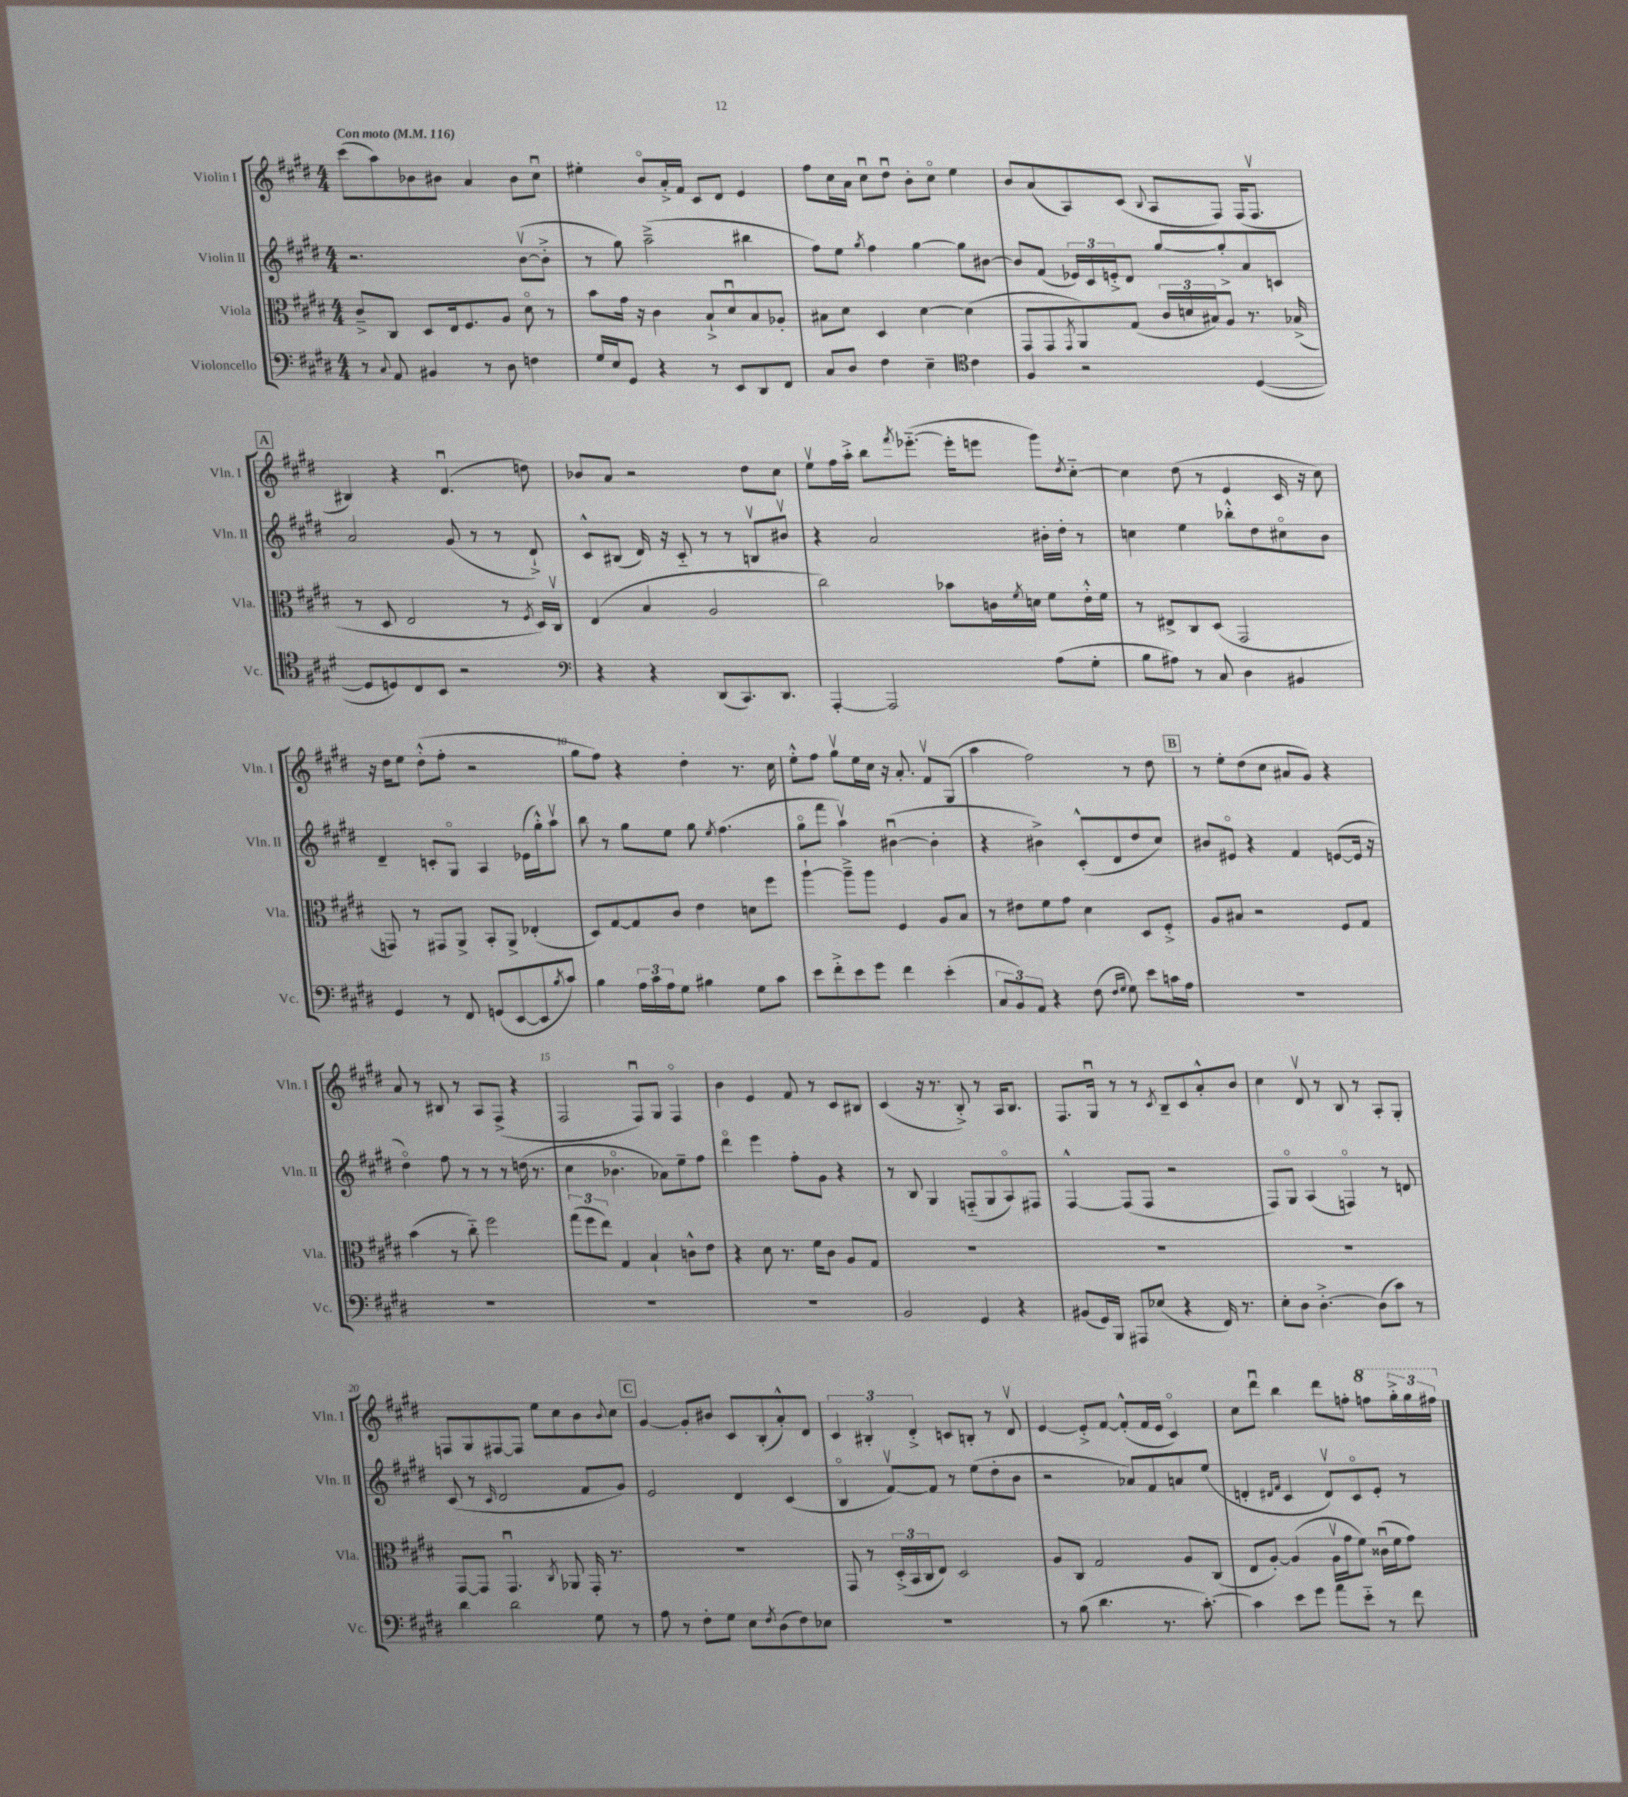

**kern	**kern	**kern	**kern
*part4	*part3	*part2	*part1
*staff4	*staff3	*staff2	*staff1
*I"Violoncello	*I"Viola	*I"Violin II	*I"Violin I
*I'Vc.	*I'Vla.	*I'Vln. II	*I'Vln. I
*clefF4	*clefC3	*clefG2	*clefG2
*k[f#c#g#d#]	*k[f#c#g#d#]	*k[f#c#g#d#]	*k[f#c#g#d#]
*M4/4	*M4/4	*M4/4	*M4/4
*MM116	*MM116	*MM116	*MM116
=1	=1	=1	=1
!	!	!	!LO:TX:a:B:t=Con moto
8r	8c#~^/L	2.r	(8ccc#\L
8qqC#/	.	.	.
8AA/	8C#/J	.	8aa\)
4BB#X/	8D#/L	.	8b-X\
.	16E/k	.	8b#X\J
.	8.F#/	.	.
8r	.	.	4a/
8D#\	8A/J	.	.
4Fn\	8d#\	([8bv\L	8b#\L
.	8r	8b'^\J]	8cc#u\J
=2	=2	=2	=2
16G#/LL	8b\L	8r	4ee#X'\
16E/J	.	.	.
8GG#/J	16g#\Jk	8gg#\)	.
.	16r	.	.
4r	4c#\	(2aa~^\	8b/L
.	.	.	16a'^/L
.	.	.	16f#/JJ
8r	8B`^/L	.	8c#/L
8EE/L	8d#u/	.	8d#/J
8DD#/	8B/	4bb#X\	4e/
8FF#/J	8A-X'/J	.	.
=3	=3	=3	=3
8C#/L	8B#X\L	8ff#\L)	8ff#\L
8D#/J	8d#\J	8ee\J	16cc#\L
.	.	.	16a\JJ
.	.	8qgg#/	.
4F#\	4D#/	4ff#\	8cc#u\L
.	.	.	8dd#u\J
4E~\	[4d#\	[4gg#\	8b'\L
.	.	.	8cc#\J
*clefC4	*	*	*
4c#\	(4d#\]	8gg#\L]	4ee\
.	.	[8b#X\J	.
=4	=4	=4	=4
4F#/	8GG#/L	8b#/L]	8b/L
.	8GG#/	(8f#/J	(8a/
.	8qGG#/	.	.
2r	8AA/)	24e-X/LL)	8A/)
.	.	24c#/	.
.	.	24en'^/J	.
.	(8G#/J	8d#/J	(8c#/J
.	.	.	8qqB/
.	24c#/LL	[8gg#/L	8A/L
.	24dn/	.	.
.	24B#X/J)	.	.
.	8A/J	8gg#'^/]	8F#/J)
([4D#/	8.r	8a/	(16F#/KL
.	.	.	8.F#v/J
.	.	8cn/J	.
.	(16B-X^/	.	.
!!LO:LB:g=z
!!LO:REH:place=s1:t=A
=5	=5	=5	=5
8D#/L]	8r	2a/	4B#X/)
8Dn/)	8D#/	.	.
8C#/	2E/	.	4r
8BB/J	.	.	.
2r	.	(8g#/	(4.d#u/
.	.	8r	.
.	8r	8r	.
.	8qF#/	.	.
.	16D#/LL)	8d#`^/)	8ddn\)
.	16C#v/JJ	.	.
=6	=6	=6	=6
*clefF4	*	*	*
4r	(4E/	8c#^^/L	8b-X/L
.	.	(8B#X/J	8a/J
4r	4B/	16d#/)	2r
.	.	16r	.
.	.	8c#/	.
(8DD#/L	2A/	8r	.
8.CC#/)	.	8r	.
.	.	8Bnv/L	8dd#\L
8.DD#/J	.	.	.
.	.	8b#Xv/J	8cc#\J
=7	=7	=7	=7
[4AAA'/	2cc#\)	4r	8eev\L
.	.	.	16ff#\L
.	.	.	16aa'^\JJ
2AAA/]	.	2a/	8bb\L
.	.	.	8qfff#/
.	.	.	([8.eee-X\J
.	8b-X\L	.	.
.	.	.	16eee-'\KL]
.	16cn\L	.	8eeen\J
.	8qf#/	.	.
.	16dn\JJ	.	.
(8A\L	8f#\L	16b#X'\LL	8ggg#\L)
.	.	16dd#'\JJ	.
.	.	.	8qdd#/
8G#'\J	16e'^^\L	8r	[8cc#\J
.	16f#\JJ	.	.
=8	=8	=8	=8
8B\L	8r	4ccn\	4cc#\]
8A#X\J)	8E#X^/L	.	.
8r	8C#/	4ee\	(8dd#\
8C#/	(8D#/J	.	8r
4D#\	2GG#/	8bb-X'^^\L	4e/
.	.	8dd#\	.
4BB#X/	.	8cc#X\	16c#/
.	.	.	16r
.	.	8b\J	8cc#\)
!!LO:LB:g=z
=9	=9	=9	=9
4GG#/	8GGn/)	4d#~/	16r
.	.	.	16dd#\KL
.	8r	.	8ee\J
8r	8GG#X/L	8cn'/L	(8dd#'^^\L
8FF#/	8AA^/J	8G#/J	8ff#'\J
(8GGn/L	8BB'/L	4A/	2r
[8EE/	8AA^/J	.	.
8EE/]	(4E-X'/	(16e-X\LL	.
.	.	16gg#'^^\J)	.
8qB/	.	.	.
8c#/J)	.	8aav\J	.
=10	=10	=10	=10
4B\	8D#/L)	8bb\	8gg#\L
.	[8G#/	8r	8ff#\J)
24A\LL	8G#/]	8gg#\L	4r
24c#\	.	.	.
24A\J	.	.	.
8G#\J	8c#/J	8ee\J	.
4B#X\	4e\	8gg#\	4dd#'\
.	.	8qee/	.
.	.	(4.ff#\	.
8G#\L	8dn\L	.	8.r
8c#\J	8ff#\J	.	.
.	.	.	16cc#\
=11	=11	=11	=11
8e\L	[4aa`\	8gg#\L	8ee'^^\L
8f#'^\	.	8fff#\J	8ff#\J
8e\	8aa~^\L]	4aav\)	8gg#v\L
8g#\J	8aa\J	.	16ee\L
.	.	.	16cc#\JJ
4f#\	4F#/	([4b#Xu\	16r
.	.	.	8.a'/
(4e'\	8A/L	4b#'\]	8f#v/L
.	8B/J	.	(8G#/J
=12	=12	=12	=12
12C#/L	8r	4r	4aa\
12BB/)	.	.	.
.	8e#X\L	.	.
12AA/J	.	.	.
4r	8f#\	4b#X^\)	2ff#\)
.	8g#\J	.	.
(8F#\	4d#\	(8c#'^^/L	.
16qqF#/LL	.	.	.
16qqG#/JJ	.	.	.
8G#\)	.	8d#/	.
8e\L	8D#/L	8dd#/	8r
16cn\L	8F#'^/J	8cc#/J)	8dd#\
16A\JJ	.	.	.
!!LO:REH:place=s1:t=B
=13	=13	=13	=13
1r	8A/L	8b#X/L	8r
.	8B#X/J	8e#X/J	8ee'\L
.	2r	4r	(8dd#\
.	.	.	8cc#\J
.	.	4f#/	8a#X/L
.	.	.	8g#/J)
.	8F#/L	([8en/L	4r
.	8G#/J	16e/Jk]	.
.	.	16r	.
!!LO:LB:g=z
=14	=14	=14	=14
1r	(4b\	4dd#\)	8a/
.	.	.	8r
.	8r	8ff#\	8B#X/
.	8cc#\)	8r	8r
.	2ff#\	8r	8A/L
.	.	8r	(8F#^/J
.	.	(16ddn\	4r
.	.	8.r	.
=15	=15	=15	=15
1r	(12gg#\L	4cc#\	2F#/
.	12ff#\	.	.
.	12ee\J)	.	.
.	4G#/	4.b-X\	.
.	4B`/	.	8F#u/L)
.	.	8a-X\L)	8G#/J
.	8cn^^\L	8ee~\	4F#/
.	8e\J	8ff#\J	.
=16	=16	=16	=16
1r	4r	4ddd#\	4b\
.	8d#\	4eee\	4e/
.	8.r	.	.
.	.	8ff#'\L	8f#/
.	16f#\KL	.	.
.	8c#\J	8g#\J	8r
.	8A/L	4r	8c#/L
.	8G#/J	.	8B#X/J
=17	=17	=17	=17
2BB/	1r	8r	(4c#/
.	.	8B/	.
.	.	4G#/	16r
.	.	.	8.r
4GG#/	.	(8Fn/L	8B'^/)
.	.	8G#/	8r
4r	.	8A/)	16A/KL
.	.	.	8.B/J
.	.	8F#X/J	.
=18	=18	=18	=18
(8BB#X/L	1r	[4F#^^/	8.F#/L
16GG#/L)	.	.	.
16BBB/JJ	.	.	16G#u/Jk
8AAA#X/L	.	(8F#/L]	8r
(8E-X/J	.	8F#/J	8r
.	.	.	8qc#/
4r	.	2r	8B~/L
.	.	.	8c#/
16FF#/)	.	.	8a'^^/
8.r	.	.	.
.	.	.	8b/J
=19	=19	=19	=19
8E'\L	1r	8F#/L)	4cc#\
8D#\J	.	8G#/J	.
[4.D#'^\	.	(4A/	8d#v/
.	.	.	8r
.	.	4Fn/)	8B/
(8D#\L]	.	.	8r
8c#\J)	.	8r	8A'/L
8r	.	8dn/	8G#'/J
!!LO:LB:g=z
=20	=20	=20	=20
4d#\	[8GG#/L	(8c#/	8Fn/L
.	8GG#/J]	8r	8G#/
.	.	16qqc#/	.
2d#\	4.GG#u/	2d#/	[8F#X/
.	.	.	8F#/J]
.	.	.	8ee\L
.	8qC#/	.	.
.	8AA-X/	.	8cc#\
8G#\	16GG#'/	8f#/L	8b\
.	8.r	.	.
.	.	.	8qqb/
8r	.	8g#/J)	8cc#\J
!!LO:REH:place=s1:t=C
=21	=21	=21	=21
8A\	1r	2e/	[4g#/
8r	.	.	.
8F#'\L	.	.	8g#'/L]
8G#\J	.	.	8b#X/J
8E\L	.	4d#/	8c#/L
8qF#/	.	.	.
(8D#\	.	.	(8B'/
8F#\)	.	(4c#/	8a'^^/)
8E-X\J	.	.	8d#/J
=22	=22	=22	=22
1r	8GG#/	4B/	6c#/
.	8r	.	.
.	.	.	6B#X'/
.	(24D#'^/LL	[8f#v/L)	.
.	24BB/	.	.
.	24C#/J	.	6d#'^/
.	8E/J)	8f#/J]	.
.	2D#/	8r	8cn/L
.	.	(8ee\L	8Bn'/J
.	.	8dd#'\	8r
.	.	8b\J	8d#v/
=23	=23	=23	=23
8r	8A/L	2r	[4e/
(8B\	8C#/J	.	.
4.d#\	2G#/	.	8e'^/L]
.	.	.	[8f#/J
.	.	8a-X/L)	(8f#'^^/L]
8.r	.	8f#/	16f#/L
.	.	.	16e/JJ
.	8A/L	8an/	4c#/)
[8.c#'\)	.	.	.
.	(8C#/J	(8ee/J	.
=24	=24	=24	=24
4c#\]	8E/L	4dn'/	8cc#\L
.	[8A'/J)	.	8ddd#u\J
.	.	16qqd#X/LL	.
.	.	16qqf#/JJ	.
8e\L	(4A/]	4c#/	4bb\
8g#\J	.	.	.
8a\L	16Av\LL	8d#v/L)	8ddd#\L
.	16g#\J	.	.
8e\J	8f#\J)	8c#/	8ffn'\J
*	*	*	*8va
8r	(16c##Xu\LL	8e'/J	8fffn\L
.	16f#\J	.	.
8f#\	8g#\J)	8r	24ggg#'^\L
.	.	.	24ggg#\
.	.	.	24fff#X\JJ
*	*	*	*X8va
==	==	==	==
*-	*-	*-	*-
